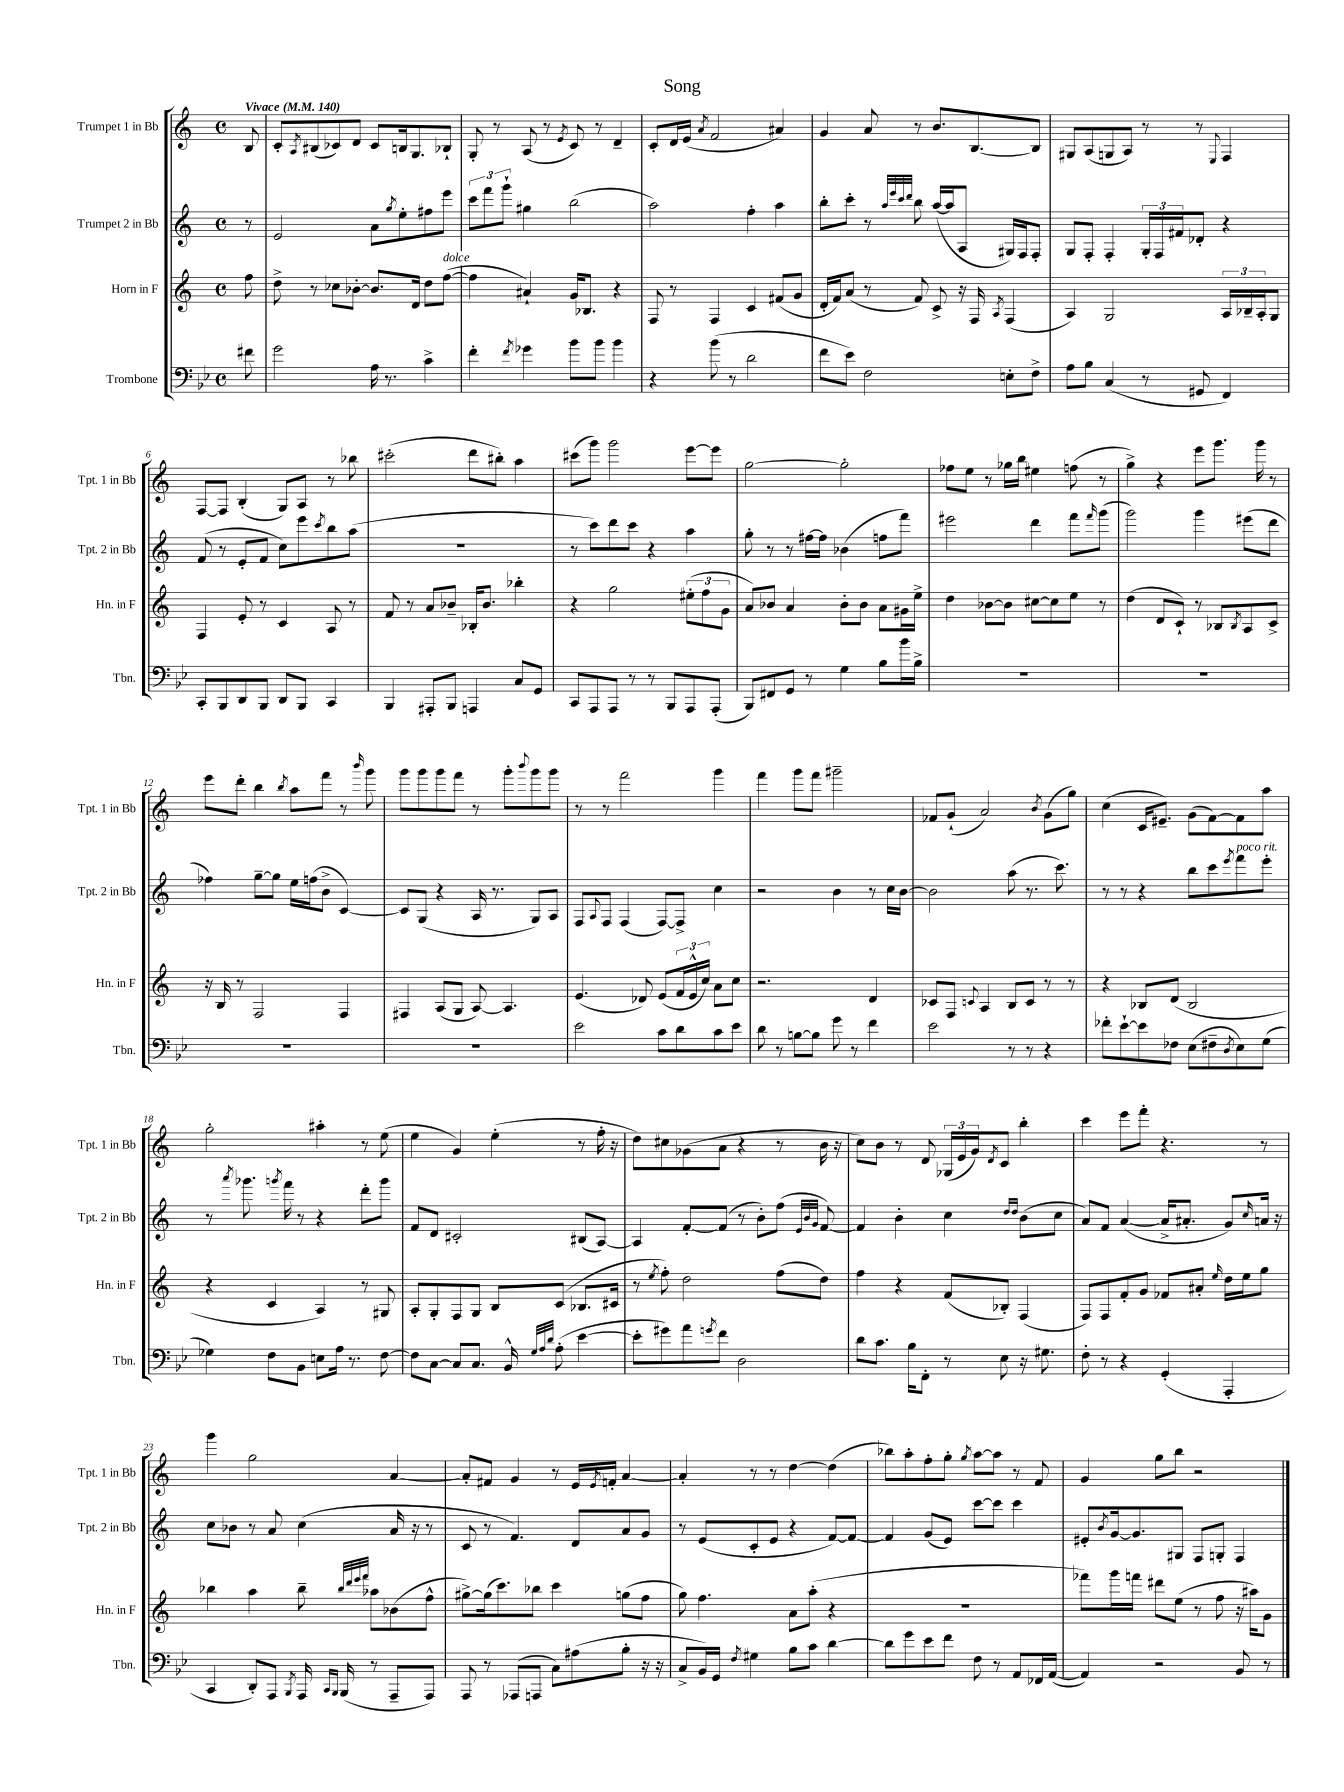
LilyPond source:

\header { title = "Song" }
<<
\new StaffGroup <<
\new Staff = "s0" \with { instrumentName = "Trumpet 1 in Bb" shortInstrumentName = "Tpt. 1 in Bb" } {
    \clef treble \key c \major \defaultTimeSignature \time 4/4 \partial 8 \tempo "Vivace" 4 = 140
    b8 |
    c'8-. \acciaccatura { a8 } bis8( ces'8) d'8 ces'8 b16 g8. bes8-! |
    g8-. r8 a8( r8 \acciaccatura { e'8 } c'8) r8 d'4-- |
    c'8-. d'16 e'16( \acciaccatura { a'8 } f'2 ais'4) |
    g'4 a'8 r8 b'8. b8.~ b8 |
    gis8 a8( g8 a8) r8 r8 \appoggiatura { e8 } f4 |
    f8~ f8 b4-.( g8) a8 r8 bes''8 |
    cis'''2-.( d'''8 bis''8-.) a''4 |
    cis'''8( g'''8) g'''2 e'''8~ e'''8 |
    g''2~ g''2-. |
    fes''8 e''8 r8 ges''16 b''16 eis''4 f''8( r8 |
    g''4->) r4 e'''8 g'''8. g'''16 r8 |
    e'''8 d'''8-. b''4 \acciaccatura { b''8 } a''8 f'''8 r8 \grace { b'''16 } g'''8 |
    g'''8 g'''8 g'''8 f'''8 r8 g'''8-. \appoggiatura { b'''8 } g'''8 g'''8 |
    r8 r8 f'''2 g'''4 |
    f'''4 g'''8 f'''8 gis'''2-- |
    fes'8 g'8-!( a'2) \acciaccatura { b'8 } g'8( g''8) |
    c''4( c'16 eis'8.--) g'8( f'8~) f'8 a''8 |
    g''2-. ais''4-. r8 e''8( |
    e''4 g'4) e''4-.( r8 f''16-. r16 |
    d''8) cis''8 ges'8( a'8 r4 r8 b'16 r16 |
    c''8) b'8 r8 d'8 \tuplet 3/2 { ges16( e'16 g'16) } \acciaccatura { d'8 } c'8 b''4-. |
    c'''4 e'''8 f'''8-. r4. r8 |
    g'''4 g''2 a'4~ |
    a'8-. fis'8 g'4 r8 e'16 \acciaccatura { e'8 } f'16-. a'4~ |
    a'4-. r8 r8 d''4~ d''4( |
    bes''8) a''8-. f''8-. g''8-. \acciaccatura { g''8 } a''8~ a''8 r8 f'8 |
    g'4 g''8 b''8 r2 \bar "|." |
}
\new Staff = "s1" \with { instrumentName = "Trumpet 2 in Bb" shortInstrumentName = "Tpt. 2 in Bb" } {
    \clef treble \key c \major \defaultTimeSignature \time 4/4 \partial 8
    r8 |
    e'2 a'8 \acciaccatura { g''8 } e''8-. fis''8 e'''8 |
    \tuplet 3/2 { c'''8 f'''8 g'''8-! } gis''4 b''2( |
    a''2) f''4-. a''4 |
    b''8-. c'''8-. r8 \grace { a''32 e'''32 c'''32 d'''32 } b''8 a''16~( a''16 a8 gis16) f16 f8-. |
    g8 f8-. f4-. \tuplet 3/2 { g16-. f16 fis'16 } des'8-. r4 |
    f'8( r8 e'8-. f'8 c''8) e'''8 \acciaccatura { c'''8 } b''8 a''8( |
    R1 |
    r8 c'''8) d'''8 c'''8 r4 a''4 |
    g''8-. r8 r8 fis''16~ fis''16 bes'4( f''8 f'''8) |
    eis'''2 d'''4 f'''8 \grace { f'''16 } g'''8( |
    g'''2) g'''4 eis'''8( d'''8 |
    fes''4) g''8~-- g''8 e''16 f''16( b'8-> c'4~) |
    c'8 g8( r4 a16 r8. g8) a8 |
    f8 \appoggiatura { a8 } f8 f4( f8~) f8-> c''4 |
    r2 b'4 r8 c''16 b'16~ |
    b'2 a''8( r8. c'''8.) |
    r8 r8 r4 b''8 c'''8 \acciaccatura { e'''8 } f'''8^\markup { \italic "poco rit." } e'''8-. |
    r8 \acciaccatura { a'''8 } ges'''8. \acciaccatura { g'''8 } f'''16 r8 r4 d'''8-. g'''8 |
    f'8 d'8 cis'2-. bis8( a8~) |
    a4 f'8~-. f'8( r8 b'8-.) f''8( \grace { e'32 b'32 g'32 } f'8~) |
    f'4 b'4-. c''4 \grace { d''16 d''16 } b'8( c''8 |
    a'8) f'8 a'4~( a'16-> ais'8.-. g'8) \grace { c''16 } a'16 r16 |
    c''8 bes'8 r8 a'8 c''4( a'16 r16 r8 |
    c'8 r8 f'4.) d'8 a'8 g'8 |
    r8 e'8( c'8-. e'8 r4 f'8~) f'8~ |
    f'4 g'8( e'8) c'''8~ c'''8 c'''4 |
    eis'8-. \acciaccatura { b'8 } g'16~ g'8. gis8 f8 g8-. f4 \bar "|." |
}
\new Staff = "s2" \with { instrumentName = "Horn in F" shortInstrumentName = "Hn. in F" } {
    \clef treble \key c \major \defaultTimeSignature \time 4/4 \partial 8
    f''8 |
    d''8-> r8 ces''8 bes'8~-. bes'8. d'16 d''8 f''8~^\markup { \italic "dolce" }( |
    f''4 ais'4-!) g'16 bes8. r4 |
    f8 r8 f4 c'4 fis'8( g'8 |
    d'16-. f'16) a'8( r8 f'8) c'8-> r16 f16 \acciaccatura { a8 } f4( |
    a4) g2 \tuplet 3/2 { a16 bes16-- a16-. } g8 |
    f4 e'8-. r8 c'4 a8 r8 |
    f'8 r8 a'8 bes'8-- bes16-. bes'8. bes''4-. |
    r4 g''2 \tuplet 3/2 { eis''8-.( f''8 g'8 } |
    a'8) bes'8 a'4 bes'8-. bes'8 a'8 gis'16 e''16-> |
    d''4 bes'8~ bes'8 cis''8~ cis''8 e''8 r8 |
    d''4( d'8 c'8-!) r8 bes8 \acciaccatura { bes8 } a8 c'8-> |
    r16 b16 r8 f2 f4 |
    fis4 a8( g8 a8~) a4. |
    e'4.( des'8) e'8( \tuplet 3/2 { f'16 e'16-^ c''16) } a'8 c''8 |
    r2. d'4 |
    ces'8 f8 \appoggiatura { c'8 } a4 b8 c'8 r8 r8 |
    r4 bes8 d'8( bes2 |
    r4 c'4 a4) r8 gis8 |
    a8-. g8-. f8 g8 b8 c'8( bes8. cis'16 |
    r8 \acciaccatura { e''8 } f''8-.) d''2 f''8( d''8) |
    f''4 r4 f'8( bes8-.) f4( |
    f8) f8 f'8-. g'8 fes'8 ais'8-. \grace { e''16 } d''16 e''16 g''8 |
    bes''4 a''4 bes''8-- \grace { bes''32 d'''32 e'''32 f'''32 } aes''8 bes'8( f''8-^ |
    gis''8~->) gis''16( c'''8.) bes''8 c'''4 g''8( f''8 |
    g''8) f''4. a'8 a''8-.( r4 |
    R1 |
    fes'''8) g'''16 f'''16 dis'''8 e''8( r8 f''8 r16 ais''16) g'8 \bar "|." |
}
\new Staff = "s3" \with { instrumentName = "Trombone" shortInstrumentName = "Tbn." } {
    \clef bass \key bes \major \defaultTimeSignature \time 4/4 \partial 8
    fis'8 |
    g'2 a16 r8. c'4-> |
    f'4-. \acciaccatura { f'8 } ges'4 bes'8 bes'8 bes'4 |
    r4 bes'8( r8 d'2 |
    f'8 ees'8) f2 e8-. f8-> |
    a8 bes8 c4( r8 gis,8 f,4) |
    c,8-. bes,,8 d,8 bes,,8 d,8 bes,,8 c,4 |
    bes,,4 ais,,8-. bes,,8 a,,4 c8 g,8 |
    c,8 a,,8 a,,8 r8 r8 bes,,8 a,,8 a,,8-.( |
    bes,,8) fis,8 g,8 r8 g4 bes8 bes'16 bes16-> |
    R1 |
    R1 |
    R1 |
    R1 |
    ees'2 c'8 d'8 c'8 ees'8 |
    d'8 r8 b8~ b8 g'8 r8 f'4 |
    ees'2 r8 r8 r4 |
    fes'8-. ees'8~-! ees'8 fes8 ees8( fis8-- \acciaccatura { d8 } ees8) g8( |
    ges4) f8 bes,8 e8 a16 r8. f8~ |
    f8 c8~ c8 c8. bes,16-^ \grace { g32 a32 d'32 } a8-.( ees'4~ |
    ees'8-. gis'8) a'8 \acciaccatura { g'8 } f'8 d2 |
    d'8 c'8. bes16 f,8-. r8 ees8 r16 gis8. |
    f8-. r8 r4 g,4-.( a,,4-. |
    c,4 d,8-.) a,,8 \acciaccatura { bes,,8 } a,,16 \grace { c,16 bes,,16 } bes,,16( r8 a,,8-- a,,8) |
    a,,8 r8 aes,,8( a,,8 c8) ais8( bes8-. r16 r16 |
    c8-> bes,16) g,16 \acciaccatura { f8 } gis4 bes8 c'8 d'4~ |
    d'8 g'8 ees'8 f'8 f8 r8 a,8 fes,16 a,16~( |
    a,4) r2 bes,8 r8 \bar "|." |
}
>>
>>
